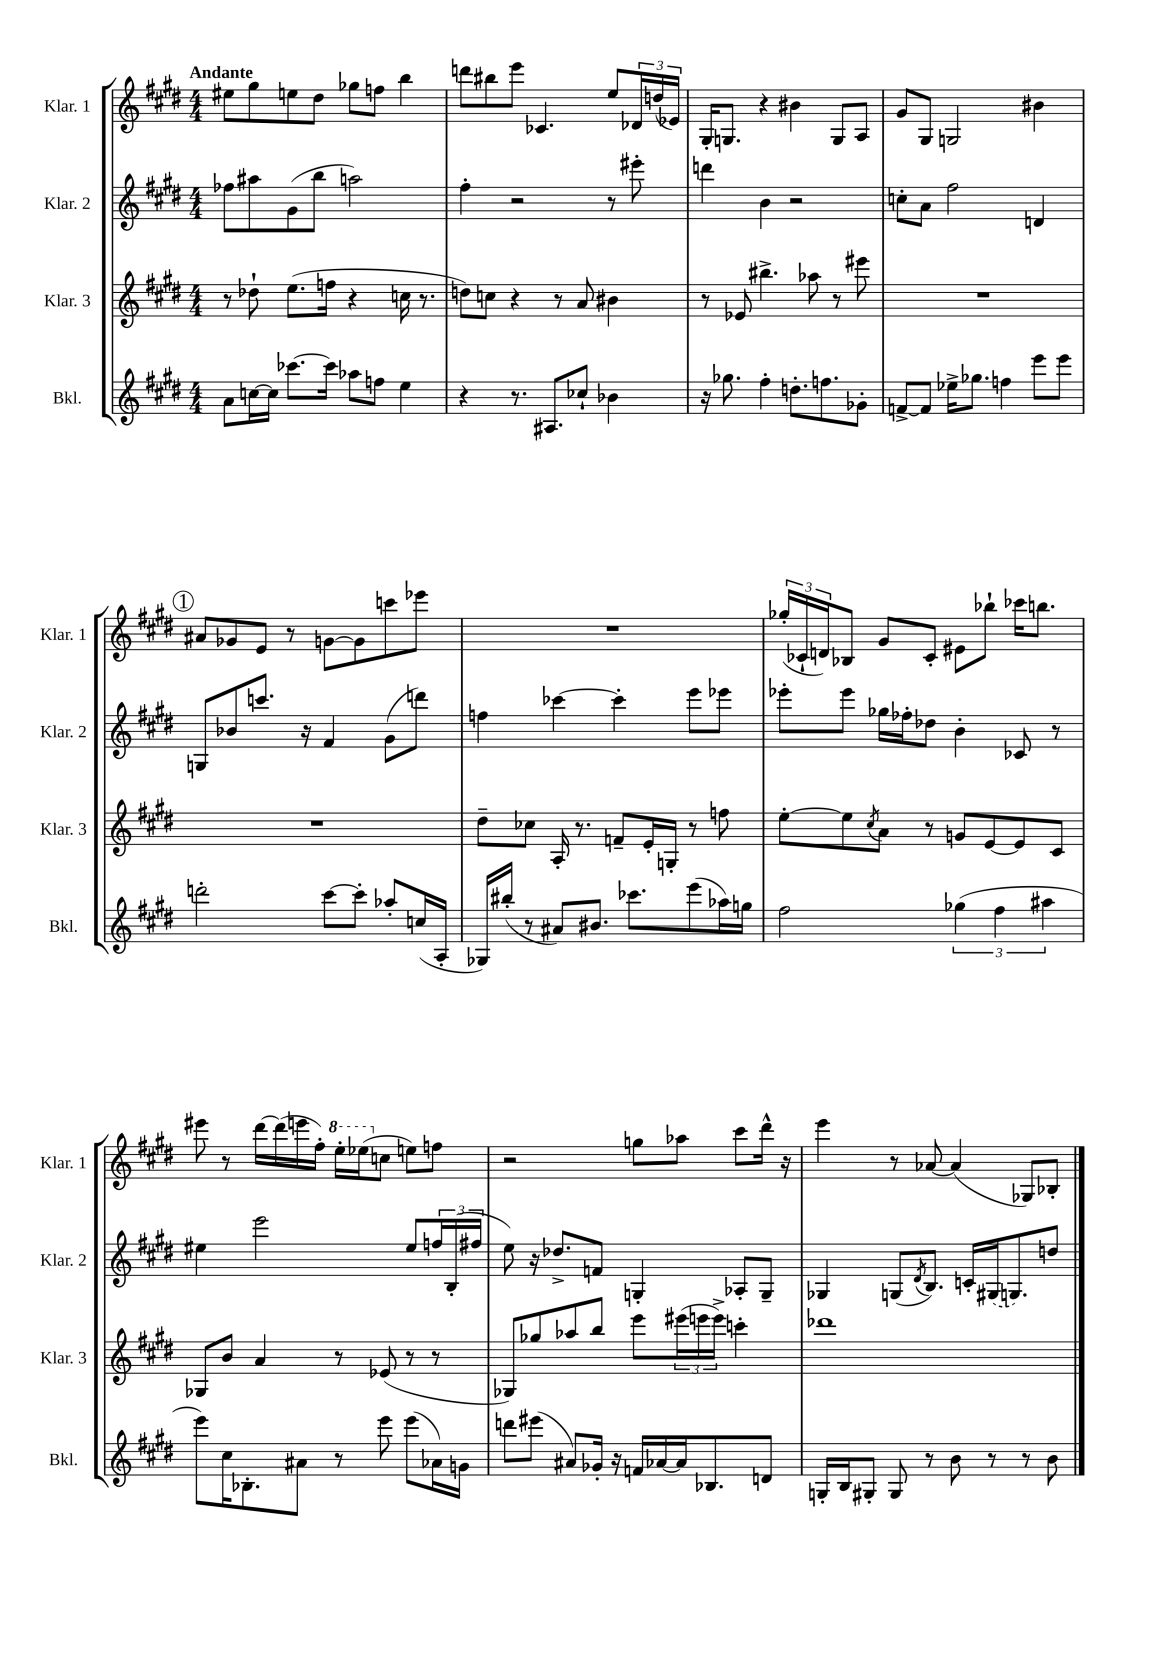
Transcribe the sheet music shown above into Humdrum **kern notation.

**kern	**kern	**kern	**kern
*staff4	*staff3	*staff2	*staff1
*clefG2	*clefG2	*clefG2	*clefG2
*k[f#c#g#d#]	*k[f#c#g#d#]	*k[f#c#g#d#]	*k[f#c#g#d#]
*M4/4	*M4/4	*M4/4	*M4/4
8a	8r	8ff-	8ee#
[16cc	8dd-`	8aa#	8gg#
16cc]	.	.	.
[8.ccc-	(8.ee	(8g#	8ee
.	.	8bb	8dd#
16ccc-]	16ff	.	.
8aa-	4r	2aa)	8gg-
8ff	.	.	8ff
4ee	16cc	.	4bb
.	8.r	.	.
=	=	=	=
4r	8dd)	4ff#'	8ddd
.	8cc	.	8bb#
8.r	4r	2r	8eee
.	.	.	4.c-
8.A#	.	.	.
.	8r	.	.
8cc-`	8a	.	.
4b-	4b#	8r	8ee
.	.	8eee#'	24d-
.	.	.	(24dd
.	.	.	24e-)
=	=	=	=
16r	8r	4ddd	16G#'
8.gg-	.	.	8.G
.	8e-	.	.
4ff#'	4.bb#^	4b	4r
8.dd'	.	2r	4b#
.	8aa-	.	.
8.ff	.	.	.
.	8r	.	8G
8g-'	8eee#	.	8A
=	=	=	=
[8f^	1r	8cc'	8g#
8f]	.	8a	8G#
16ee-^	.	2ff#	2G
8.gg-	.	.	.
4ff	.	.	.
8eee	.	4d	4b#
8eee	.	.	.
=	=	=	=
2ddd'	1r	8G	8a#
.	.	8b-	8g-
.	.	8.ccc	8e
.	.	.	8r
.	.	16r	.
[8ccc#	.	4f#	[8g
8ccc#']	.	.	8g]
8aa-'	.	(8g#	8ccc
(16cc	.	8ddd)	8eee-
16A'	.	.	.
=	=	=	=
16G-)	8dd#~	4ff	1r
(16bb#'	.	.	.
8r	8cc-	.	.
8a#)	16A'	[4ccc-	.
.	8.r	.	.
8.b#	.	.	.
.	8f~	4ccc-']	.
8.ccc-	.	.	.
.	16e'	.	.
.	16G'	.	.
(8eee	8r	8eee	.
16aa-)	8ff	8eee-	.
16gg	.	.	.
=	=	=	=
2ff#	[8ee'	8eee-'	(24gg-'
.	.	.	24c-`
.	.	.	24d)
.	8ee]	8eee-	8B-
.	8qcc#	.	.
.	8a	16gg-	8g#
.	.	16ff-'	.
.	8r	8dd-	8c-'
(6gg-	8g	4b'	8e#
.	[8e	.	8bb-`
6ff#	.	.	.
.	8e]	8c-	16ccc-
.	.	.	8.bb
6aa#	.	.	.
.	8c#	8r	.
=	=	=	=
8eee)	8G-	4ee#	8eee#
16cc#	8b	.	8r
8.B-'	.	.	.
.	4a	2eee	[16ddd#
.	.	.	(16ddd#]
8a#	.	.	16eee
.	.	.	16ff#')
8r	8r	.	16eee'
.	.	.	(16eee-
8eee	(8e-	.	8cc
(8eee	8r	8ee#	8ee)
16a-)	8r	24ff	8ff
.	.	(24B'	.
16g	.	.	.
.	.	24ff#	.
=	=	=	=
8ddd	8G-)	8ee)	2r
(8eee#	8gg-	16r	.
.	.	8.dd-^	.
8a#)	8aa-	.	.
16g-'	8bb	8f	.
16r	.	.	.
16f	8eee	4G'	8gg
[16a-	.	.	.
16a-]	(24eee#	.	8aa-
.	24eee	.	.
8.B-	.	.	.
.	24eee^)	.	.
.	4ccc'	8A-'	8ccc#
8d	.	8G~	16ddd#^^
.	.	.	16r
=	=	=	=
16G'	1ddd-	4G-	4eee
16B	.	.	.
8G#'	.	.	.
8G#	.	(8G	8r
.	.	8qd#	.
8r	.	8.B)	[8a-
8b	.	.	(4a-]
.	.	16c'	.
8r	.	(16G#	.
.	.	8.G)	.
8r	.	.	8G-)
8b	.	8dd	8B-'
==	==	==	==
*-	*-	*-	*-
